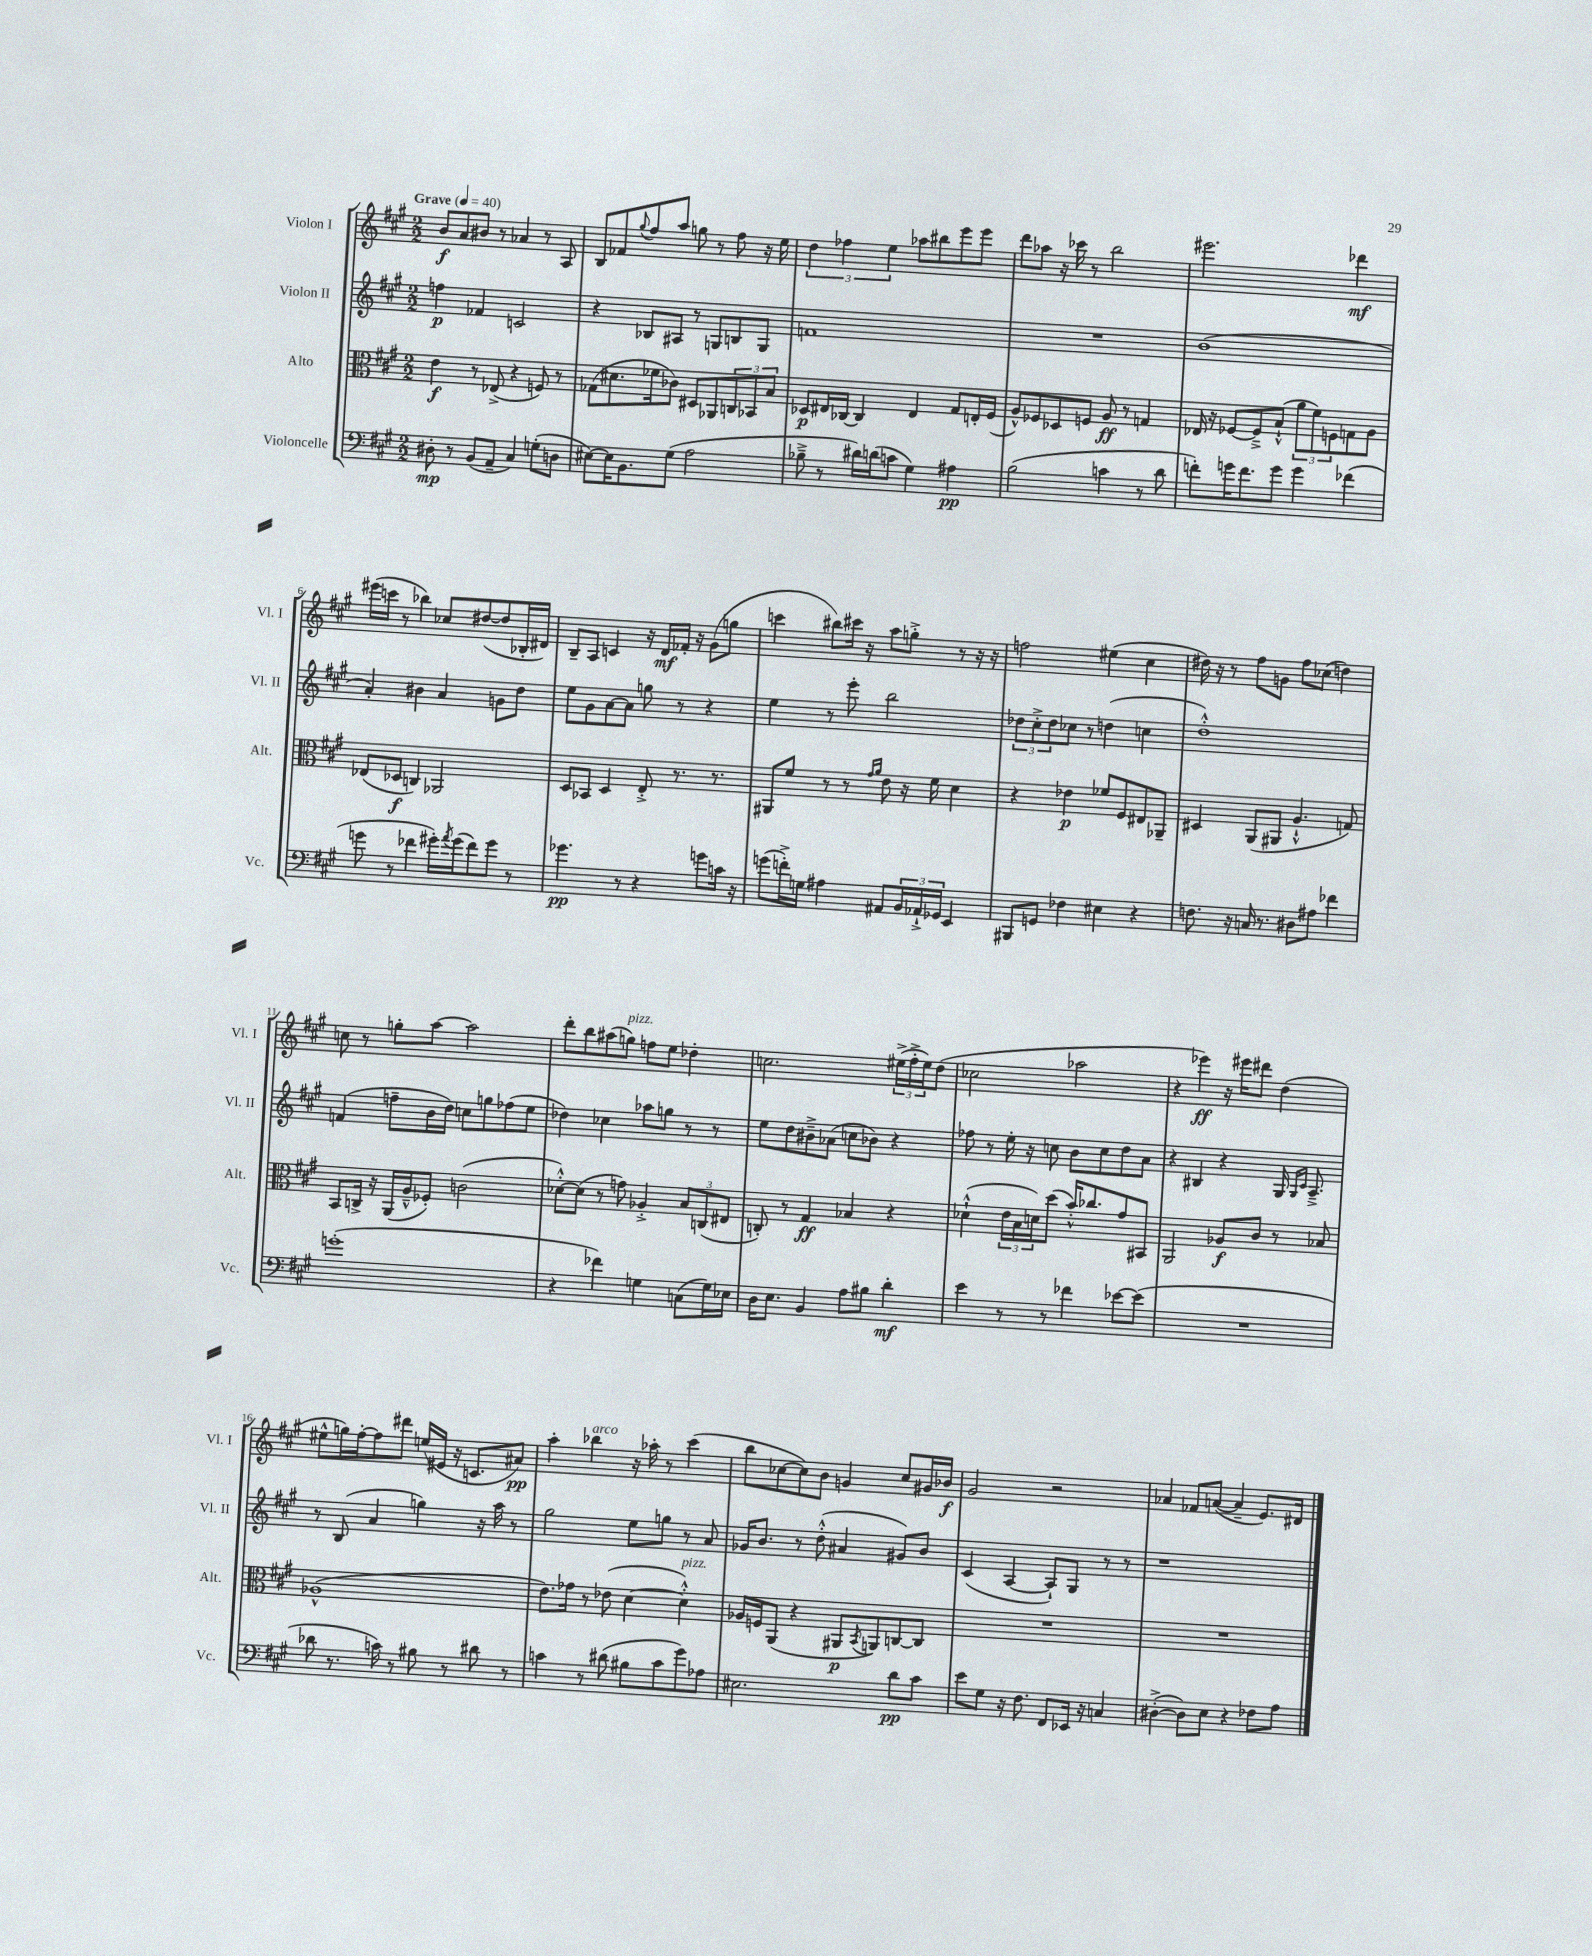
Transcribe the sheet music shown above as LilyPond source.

<<
\new StaffGroup <<
\new Staff = "s0" \with { instrumentName = "Violon I" shortInstrumentName = "Vl. I" } {
    \clef treble \key a \major \numericTimeSignature \time 2/2 \tempo "Grave" 4 = 40
    b'8\f a'8 bis'8 r8 aes'4 r8 a8 |
    b8 fes'8 \appoggiatura { gis''8 } fis''8 a''8 g''8 r8 fis''8 r16 e''16 |
    \tuplet 3/2 { d''4 fes''4 e''4 } aes''8 bis''8 e'''8 e'''8 |
    d'''8 aes''8 r16 ces'''16 r8 b''2 |
    eis'''2. des'''4\mf |
    eis'''16( c'''16 r8 bes''4) ces''8 dis''8~( dis''8 bes16-. dis'16) |
    b8-- a8 c'4 r16 d'16\mf fes'16-. r16 gis'8( g''8 |
    c'''4 bis''8) cis'''16 r16 a''8 g''8-.-> r8 r16 r16 |
    f''2 eis''4( cis''4 |
    dis''16) r16 r8 fis''8 g'8 fis''8 ces''8( d''4) |
    c''8 r8 g''8-. a''8~ a''2 |
    d'''8-. b''8 ais''8( g''8^\markup { \italic "pizz." }) f''8 e''8 des''4-. |
    c''2. \tuplet 3/2 { eis''16->( fis''16-.-> eis''16) } d''8( |
    ces''2 aes''2 |
    r4 ees'''4\ff) r16 eis'''16 dis'''8 d''4( |
    eis''8-^ g''16) fis''16~-. fis''8 dis'''8 e''16( eis'16 r16 c'8. ais'8\pp) |
    a''4-. bes''4^\markup { \italic "arco" } r16 aes''16-. r8 cis'''4( |
    b''8 ces''8~ ces''8) b'8 g'4 ces''8 gis'16 bes'16\f |
    gis'2 r2 |
    aes'4 fes'8 a'8~( a'4-- e'8.) dis'16 \bar "|." |
}
\new Staff = "s1" \with { instrumentName = "Violon II" shortInstrumentName = "Vl. II" } {
    \clef treble \key a \major \numericTimeSignature \time 2/2
    f''4\p fes'4 c'2 |
    r4 bes8 ais8 r8 g8 b8 g8 |
    f'1 |
    R1 |
    b'1( |
    a'4-.) bis'4 a'4 g'8 d''8 |
    e''8 gis'8 a'8~ a'8 g''8 r8 r4 |
    e''4 r8 e'''8-. b''2 |
    \tuplet 3/2 { des''8 cis''8-.-> des''8 } ces''8 r8 d''4( c''4 |
    d''1-.-^) |
    f'4( f''8-- b'16 d''16) c''8 g''8 fes''8( e''8 |
    des''4) ces''4 aes''8 g''8 r8 r8 |
    e''8 d''8 bis'8---> aes'8( c''8 bes'8) r4 |
    fes''8 r8 e''16-. r16 c''8 b'8 c''8 d''8 a'8 |
    r4 bis4 r4 gis16 \grace { gis16 cis'16 } a8.---> |
    r8 b8( a'4 g''4) r16 a''16 r8 |
    gis''2 e''8 g''8 r8 a'8 |
    ges'16 b'8. r8 d''8-.-^( ais'4 gis'8) b'8 |
    cis'4( a4~ a8-!) gis8 r8 r8 |
    r1 \bar "|." |
}
\new Staff = "s2" \with { instrumentName = "Alto" shortInstrumentName = "Alt." } {
    \clef alto \key a \major \numericTimeSignature \time 2/2
    e'4\f r8 ees8->( r4 f8) r8 |
    ges8( dis'8. fes'16 ces'8) dis8 aes,8 \tuplet 3/2 { c8 bes,8 b8 } |
    des8\p eis16 ces16~ ces4 eis4 gis8 e16-. fis16( |
    a8-^) fes8 des8 f8 a8\ff r8 g4 |
    ees16 r16 fes8~ fes8---> b8-!-^( \tuplet 3/2 { a'8 fis'8) f8 } g8 a8 |
    ees8( des8\f c4) aes,2 |
    d8 bes,8 d4 e8-.-> r8. r8. |
    ais,8 fis'8 r8 r8 \grace { gis'16 a'16 } e'8 r16 fis'16 d'4 |
    r4 ees'4\p fes'8 fis8 eis8 aes,8-- |
    dis4 a,8( ais,8 a4.-!-^ g8) |
    b,8 c16-> r16 a,16( a16---^ fes8-.) c'2( |
    des'8~-.-^) des'8( r8 g'8) aes4-.-> \tuplet 3/2 { b8 c8( eis8 } |
    c8-.) r8 gis4\ff bes4 r4 |
    des'4-!-^( \tuplet 3/2 { e'16 b16 d'16) } d''8( b'16-.-^) ces''8. gis'8 bis,8 |
    a,2 aes8\f cis'8 r8 bes8 |
    aes1-^( |
    e'8.) ges'16 r8 ees'8( d'4~ d'4-.-^^\markup { \italic "pizz." }) |
    aes16 f16 a,8( r4 ais,8\p \acciaccatura { b,8 } a,8) c8~ c8 |
    R1 |
    R1 \bar "|." |
}
\new Staff = "s3" \with { instrumentName = "Violoncelle" shortInstrumentName = "Vc." } {
    \clef bass \key a \major \numericTimeSignature \time 2/2
    dis8-.\mp r8 b,8( a,8-- cis4) g8-.( d8 |
    eis8~) eis16 b,8. gis8( a2 |
    bes8---> r8 dis'16) d'16( c'8 gis4) ais4\pp |
    b2( c'4 r8 d'8 |
    f'8-.) g'16 f'8. g'8 g'4 fes'4( |
    g'8 r8 fes'4 gis'16-.) \acciaccatura { a'8 } gis'16( fes'8) gis'8 r8 |
    ges'4.\pp r8 r4 g'8 c'16 r16 |
    g'8( f'16-.->) g16 ais4 ais,8 \tuplet 3/2 { b,16 aes,16-!-> ges,16 } e,4 |
    bis,,8 g,8 fes4 eis4 r4 |
    f8. r16 c16 r8. dis8 ais8 fes'4 |
    g'1-.( |
    r4 fes'4) g4 c8( g16) ees16 |
    d16 e8. b,4 a8 bis8 d'4-.\mf |
    e'4 r8 r8 fes'4 ees'8~ ees'8( |
    R1 |
    des'8 r8. c'16) r8 bis8 r8 dis'8 r8 |
    c'4 r8 dis'8( bis8 c'8 gis'8) aes8 |
    eis2. d'8\pp cis'8 |
    e'8 gis8 r16 fis8. fis,8 ees,16 r16 c4 |
    dis4~-.->( dis8) e8 r4 fes8 a8 \bar "|." |
}
>>
>>
